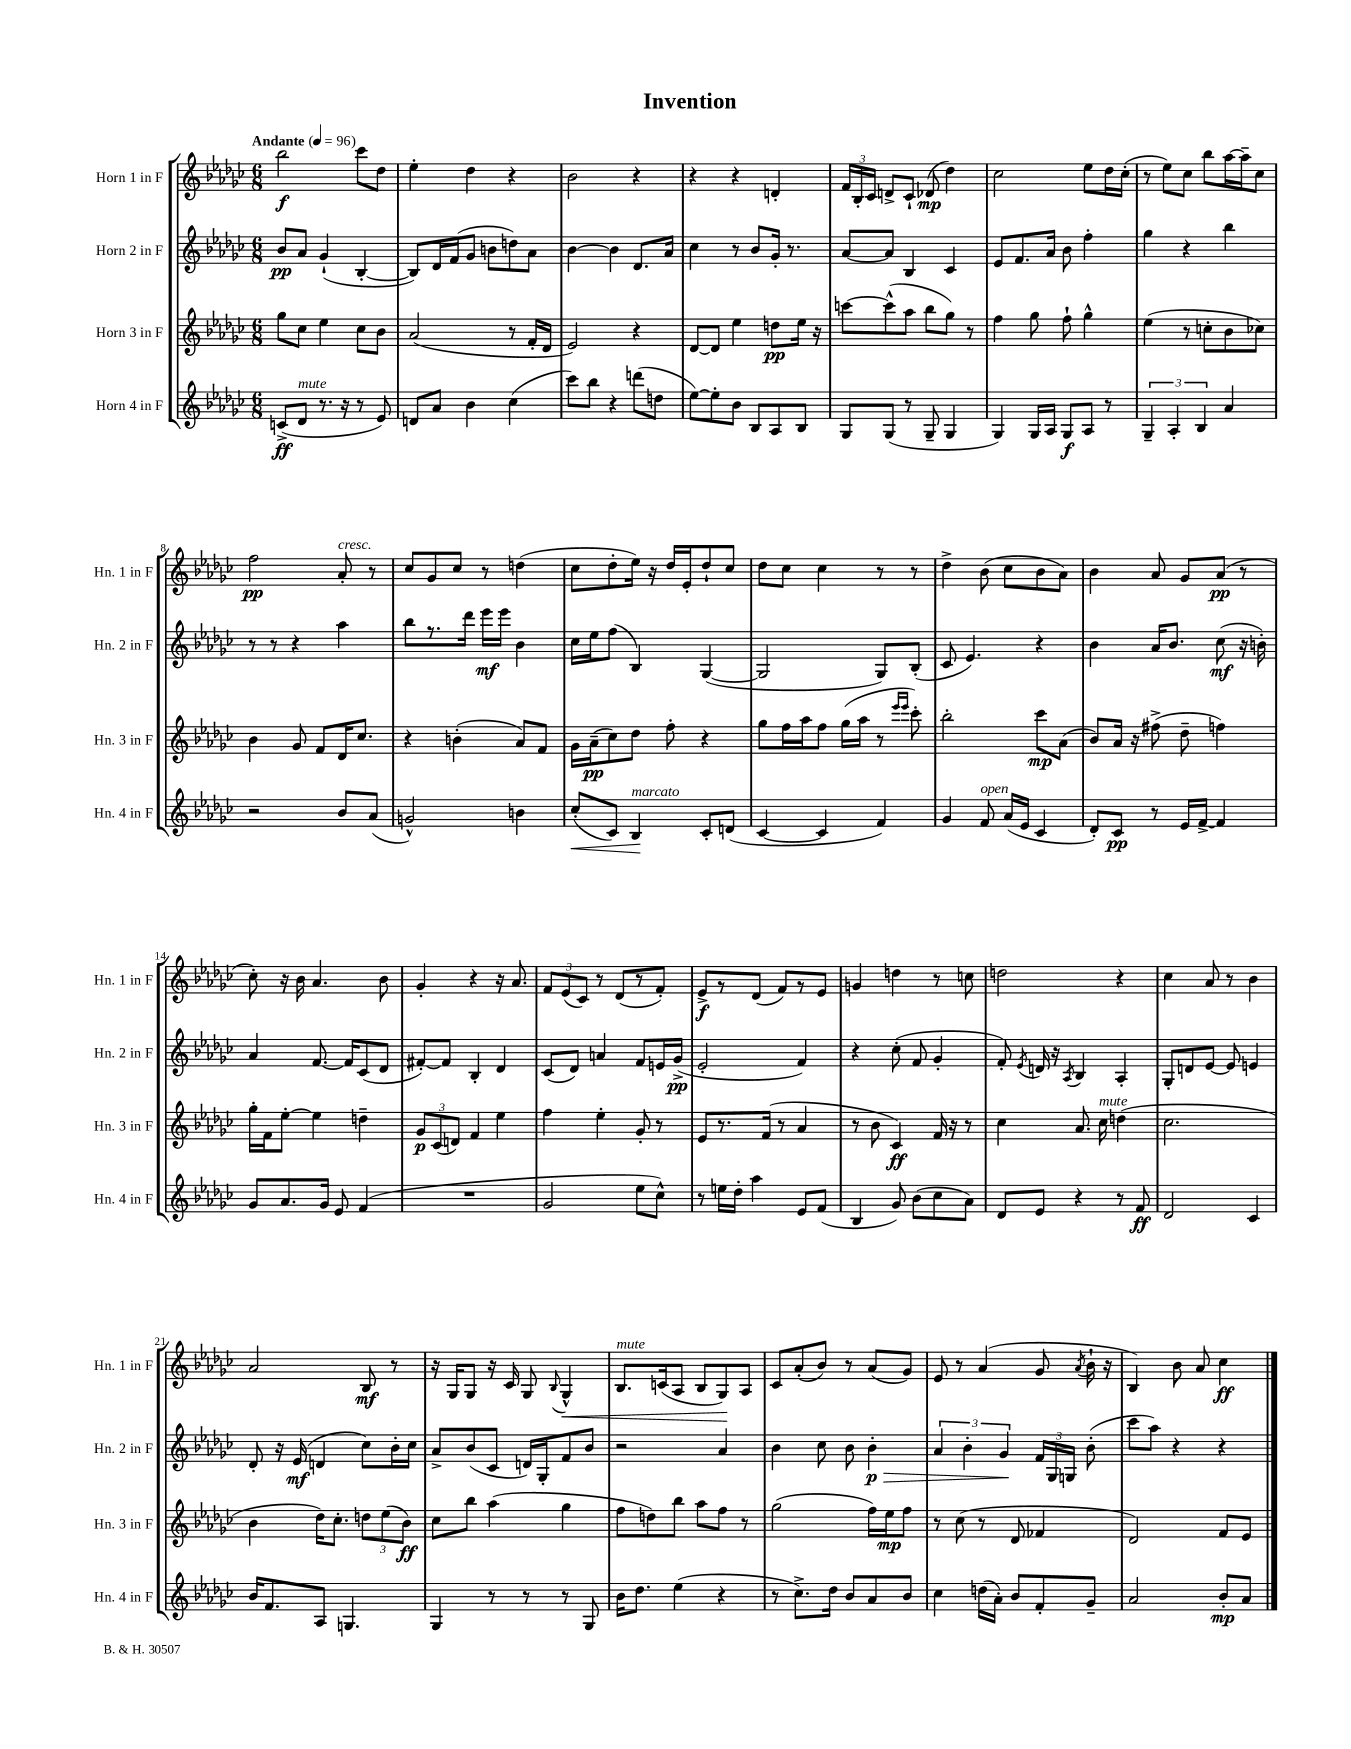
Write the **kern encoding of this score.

**kern	**dynam	**kern	**dynam	**kern	**dynam	**kern	**dynam
*part4	*part4	*part3	*part3	*part2	*part2	*part1	*part1
*staff4	*staff4	*staff3	*staff3	*staff2	*staff2	*staff1	*staff1
*I"Horn 4 in F	*	*I"Horn 3 in F	*	*I"Horn 2 in F	*	*I"Horn 1 in F	*
*I'Hn. 4 in F	*	*I'Hn. 3 in F	*	*I'Hn. 2 in F	*	*I'Hn. 1 in F	*
*clefG2	*	*clefG2	*	*clefG2	*	*clefG2	*
*k[b-e-a-d-g-c-]	*	*k[b-e-a-d-g-c-]	*	*k[b-e-a-d-g-c-]	*	*k[b-e-a-d-g-c-]	*
*M6/8	*	*M6/8	*	*M6/8	*	*M6/8	*
*MM96	*	*MM96	*	*MM96	*	*MM96	*
=1	=1	=1	=1	=1	=1	=1	=1
!	!	!	!	!	!	!LO:TX:a:B:t=Andante	!
(8cn^/L	ff	8gg-\L	.	8b-/L	pp	2bb-\	f
!LO:TX:a:i:t=mute	!	!	!	!	!	!	!
8d-/J	.	8cc-\J	.	8a-/J	.	.	.
8.r	.	4ee-\	.	(4g-`/	.	.	.
16r	.	.	.	.	.	.	.
8r	.	8cc-\L	.	[4B-'/	.	8ccc-\L	.
8e-/)	.	8b-\J	.	.	.	8dd-\J	.
=2	=2	=2	=2	=2	=2	=2	=2
8dn/L	.	(2a-/	.	8B-/L])	.	4ee-'\	.
8a-/J	.	.	.	16d-/L	.	.	.
.	.	.	.	(16f/J	.	.	.
4b-\	.	.	.	8g-/J	.	4dd-\	.
.	.	.	.	8bn\L	.	.	.
(4cc-\	.	8r	.	8ddn\)	.	4r	.
.	.	16f'/LL	.	8a-\J	.	.	.
.	.	16d-/JJ	.	.	.	.	.
=3	=3	=3	=3	=3	=3	=3	=3
8ccc-\L)	.	2e-/)	.	[4b-\	.	2b-\	.
8bb-\J	.	.	.	.	.	.	.
4r	.	.	.	4b-\]	.	.	.
(8dddn\L	.	4r	.	8.d-/L	.	4r	.
8ddn\J	.	.	.	.	.	.	.
.	.	.	.	16a-/Jk	.	.	.
=4	=4	=4	=4	=4	=4	=4	=4
[8ee-\L)	.	[8d-/L	.	4cc-\	.	4r	.
8ee-'\]	.	8d-/J]	.	.	.	.	.
8b-\J	.	4ee-\	.	8r	.	4r	.
8B-/L	.	.	.	8b-/L	.	.	.
8A-/	.	8ddn\L	pp	16g-'/Jk	.	4dn'/	.
.	.	.	.	8.r	.	.	.
8B-/J	.	16ee-\Jk	.	.	.	.	.
.	.	16r	.	.	.	.	.
=5	=5	=5	=5	=5	=5	=5	=5
8G-/L	.	[8cccn\L	.	[8a-/L	.	24f/LL	.
.	.	.	.	.	.	24B-'/	.
.	.	.	.	.	.	24c-/JJ	.
(8G-/J	.	(8ccc^^\]	.	8a-/J]	.	8dn^/L	.
8r	.	8aa-\J	.	4B-/	.	8c-`/J	.
8G-~/	.	8bb-\L	.	.	.	(8d-X/	mp
4G-/	.	8gg-\J)	.	4c-/	.	4dd-\)	.
.	.	8r	.	.	.	.	.
=6	=6	=6	=6	=6	=6	=6	=6
4G-/)	.	4ff\	.	8e-/L	.	2cc-\	.
.	.	.	.	8.f/	.	.	.
16G-/LL	.	8gg-\	.	.	.	.	.
16A-/JJ	.	.	.	16a-/Jk	.	.	.
8G-/L	f	8ff`\	.	8b-\	.	.	.
8A-/J	.	4gg-^^\	.	4ff'\	.	8ee-\L	.
8r	.	.	.	.	.	16dd-\L	.
.	.	.	.	.	.	(16cc-'\JJ	.
=7	=7	=7	=7	=7	=7	=7	=7
6G-~/	.	(4ee-\	.	4gg-\	.	8r	.
.	.	.	.	.	.	8ee-\L)	.
6A-'/	.	.	.	.	.	.	.
.	.	8r	.	4r	.	8cc-\J	.
6B-/	.	.	.	.	.	.	.
.	.	8ccn'\L	.	.	.	8bb-\L	.
4a-/	.	8b-\	.	4bb-\	.	[16aa-\L	.
.	.	.	.	.	.	16aa-~\J]	.
.	.	8cc-X\J)	.	.	.	8cc-\J	.
!!LO:LB:g=z
=8	=8	=8	=8	=8	=8	=8	=8
2r	.	4b-\	.	8r	.	2ff\	pp
.	.	.	.	8r	.	.	.
.	.	8g-/	.	4r	.	.	.
.	.	8f/L	.	.	.	.	.
!	!	!	!	!	!	!LO:TX:a:i:t=cresc.	!
8b-/L	.	16d-/K	.	4aa-\	.	8a-'/	.
.	.	8.cc-/J	.	.	.	.	.
(8a-/J	.	.	.	.	.	8r	.
=9	=9	=9	=9	=9	=9	=9	=9
2gn^^/)	.	4r	.	8bb-\L	.	8cc-/L	.
.	.	.	.	8.r	.	8g-/	.
.	.	(4bn'\	.	.	.	8cc-/J	.
.	.	.	.	16ddd-\Jk	.	.	.
.	.	.	.	16eee-\LL	mf	8r	.
.	.	.	.	16eee-\JJ	.	.	.
4bn\	.	8a-/L)	.	4b-\	.	(4ddn\	.
.	.	8f/J	.	.	.	.	.
=10	=10	=10	=10	=10	=10	=10	=10
!	!LO:HP:b	!	!	!	!	!	!
(8cc-'/L	<	16g-\LL	.	16cc-\LL	.	8cc-\L	.
.	.	(16a-~\J	pp	16ee-\J	.	.	.
8c-/J)	.	8cc-\)	.	(8ff\J	.	8dd-'\	.
!LO:TX:a:i:t=marcato	!	!	!	!	!	!	!
4B-/	.	8dd-\J	.	4B-/)	.	16ee-\Jk)	.
.	.	.	.	.	.	16r	.
.	.	8ff'\	.	.	.	16dd-/LL	.
.	.	.	.	.	.	16e-'/J	.
8c-'/L	[	4r	.	([4G-/	.	8dd-`/	.
(8dn/J	.	.	.	.	.	8cc-/J	.
=11	=11	=11	=11	=11	=11	=11	=11
[4c-/	.	8gg-\L	.	2G-/]	.	8dd-\L	.
.	.	16ff\L	.	.	.	8cc-\J	.
.	.	16aa-\J	.	.	.	.	.
4c-/]	.	8ff\J	.	.	.	4cc-\	.
.	.	(16gg-\LL	.	.	.	.	.
.	.	16aa-\JJ	.	.	.	.	.
4f/)	.	8r	.	8G-/L)	.	8r	.
.	.	16qqeee-/LL	.	.	.	.	.
.	.	16qqeee-/JJ	.	.	.	.	.
.	.	8ccc-'\)	.	(8B-'/J	.	8r	.
=12	=12	=12	=12	=12	=12	=12	=12
4g-/	.	2bb-'\	.	8c-/	.	4dd-^\	.
.	.	.	.	4.e-/)	.	.	.
!LO:TX:a:i:t=open	!	!	!	!	!	!	!
8f/	.	.	.	.	.	(8b-\	.
(16a-/LL	.	.	.	.	.	8cc-\L	.
16e-/JJ	.	.	.	.	.	.	.
4c-/	.	8ccc-\L	mp	4r	.	8b-\	.
.	.	(8a-\J	.	.	.	8a-\J)	.
=13	=13	=13	=13	=13	=13	=13	=13
8d-'/L)	.	8b-/L)	.	4b-\	.	4b-\	.
8c-/J	pp	16a-/Jk	.	.	.	.	.
.	.	16r	.	.	.	.	.
8r	.	(8ff#X^\	.	16a-/KL	.	8a-/	.
.	.	.	.	8.b-/J	.	.	.
16e-/LL	.	8dd-~\	.	.	.	8g-/L	.
[16f^/JJ	.	.	.	.	.	.	.
4f/]	.	4ffn\)	.	(8cc-\	mf	(8a-/J	pp
.	.	.	.	16r	.	8r	.
.	.	.	.	16bn'\)	.	.	.
!!LO:LB:g=z
=14	=14	=14	=14	=14	=14	=14	=14
8g-/L	.	16gg-'\LL	.	4a-/	.	8cc-'\)	.
.	.	16f\J	.	.	.	.	.
8.a-/	.	[8ee-'\J	.	.	.	16r	.
.	.	.	.	.	.	16b-\	.
.	.	4ee-\]	.	[8.f/	.	4.a-/	.
16g-/Jk	.	.	.	.	.	.	.
8e-/	.	.	.	.	.	.	.
.	.	.	.	16f/KL]	.	.	.
(4f/	.	4ddn~\	.	(8c-/	.	.	.
.	.	.	.	8d-/J	.	8b-\	.
=15	=15	=15	=15	=15	=15	=15	=15
2.r	.	12g-/L	p	[8f#X'/L)	.	4g-'/	.
.	.	(12c-/	.	.	.	.	.
.	.	.	.	8f#/J]	.	.	.
.	.	12dn/J)	.	.	.	.	.
.	.	4f/	.	4B-'/	.	4r	.
.	.	4ee-\	.	4d-/	.	16r	.
.	.	.	.	.	.	8.a-/	.
=16	=16	=16	=16	=16	=16	=16	=16
2g-/	.	4ff\	.	(8c-/L	.	12f/L	.
.	.	.	.	.	.	(12e-/	.
.	.	.	.	8d-/J)	.	.	.
.	.	.	.	.	.	12c-/J)	.
.	.	4ee-'\	.	4an/	.	8r	.
.	.	.	.	.	.	(8d-/L	.
8ee-\L	.	8g-'/	.	8f/L	.	8r	.
8cc-^^\J)	.	8r	.	16en/L	.	8f'/J)	.
.	.	.	.	(16g-^/JJ	pp	.	.
=17	=17	=17	=17	=17	=17	=17	=17
8r	.	8e-/L	.	2e-'/	.	8e-^/L	f
16een\LL	.	8.r	.	.	.	8r	.
16dd-'\JJ	.	.	.	.	.	.	.
4aa-\	.	.	.	.	.	(8d-/J	.
.	.	(16f/Jk	.	.	.	.	.
.	.	8r	.	.	.	8f/L)	.
8e-/L	.	4a-/	.	4f/)	.	8r	.
(8f/J	.	.	.	.	.	8e-/J	.
=18	=18	=18	=18	=18	=18	=18	=18
4B-/	.	8r	.	4r	.	4gn/	.
.	.	8b-\	.	.	.	.	.
8g-/)	.	4c-/)	ff	(8cc-'\	.	4ddn\	.
(8b-\L	.	.	.	8f/	.	.	.
8cc-\	.	16f/	.	4g-'/	.	8r	.
.	.	16r	.	.	.	.	.
8a-\J)	.	8r	.	.	.	8ccn\	.
=19	=19	=19	=19	=19	=19	=19	=19
8d-/L	.	4cc-\	.	8f'/)	.	2ddn\	.
.	.	.	.	8qe-/	.	.	.
8e-/J	.	.	.	16dn/	.	.	.
.	.	.	.	16r	.	.	.
.	.	.	.	8qA-/	.	.	.
4r	.	8.a-/	.	4B-/	.	.	.
!	!	!LO:TX:a:i:t=mute	!	!	!	!	!
.	.	16cc-\	.	.	.	.	.
8r	.	(4ddn\	.	4A-'/	.	4r	.
8f/	ff	.	.	.	.	.	.
=20	=20	=20	=20	=20	=20	=20	=20
2d-/	.	2.cc-\	.	8G-'/L	.	4cc-\	.
.	.	.	.	8dn/	.	.	.
.	.	.	.	[8e-/J	.	8a-/	.
.	.	.	.	8e-/]	.	8r	.
4c-/	.	.	.	4en/	.	4b-\	.
!!LO:LB:g=z
=21	=21	=21	=21	=21	=21	=21	=21
16b-/KL	.	4b-\	.	8d-'/	.	2a-/	.
8.f/	.	.	.	.	.	.	.
.	.	.	.	16r	.	.	.
.	.	.	.	(16e-/	mf	.	.
8A-/J	.	16dd-\KL)	.	4dn/	.	.	.
.	.	8.cc-'\J	.	.	.	.	.
4.Gn/	.	.	.	.	.	.	.
.	.	12ddn\L	.	8cc-\L)	.	8B-/	mf
.	.	(12ee-\	.	.	.	.	.
.	.	.	.	16b-'\L	.	8r	.
.	.	12b-\J)	ff	.	.	.	.
.	.	.	.	16cc-\JJ	.	.	.
=22	=22	=22	=22	=22	=22	=22	=22
4G-/	.	8cc-\L	.	8a-^/L	.	16r	.
.	.	.	.	.	.	16G-/KL	.
.	.	8bb-\J	.	(8b-/	.	8G-/J	.
8r	.	(4aa-\	.	8c-/J	.	16r	.
.	.	.	.	.	.	16c-/	.
8r	.	.	.	16dn/LL)	.	8G-/	.
.	.	.	.	16G-'/J	.	.	.
.	.	.	.	.	.	8qqB-/	.
!	!	!	!	!	!	!	!LO:HP:b
8r	.	4gg-\	.	8f/	.	4G-^^/	<
8G-/	.	.	.	8b-/J	.	.	.
=23	=23	=23	=23	=23	=23	=23	=23
!	!	!	!	!	!	!LO:TX:a:i:t=mute	!
16b-\KL	.	8ff\L	.	2r	.	8.B-/L	.
8.dd-\J	.	.	.	.	.	.	.
.	.	8ddn\)	.	.	.	.	.
.	.	.	.	.	.	(16cn/k	.
(4ee-\	.	8bb-\J	.	.	.	8A-/J	.
.	.	8aa-\L	.	.	.	8B-/L	.
4r	.	8ff\J	.	4a-/	.	8G-/)	.
.	.	8r	.	.	.	8A-/J	[
=24	=24	=24	=24	=24	=24	=24	=24
8r	.	(2gg-\	.	4b-\	.	8c-/L	.
8.cc-^\L)	.	.	.	.	.	(8a-'/	.
.	.	.	.	8cc-\	.	8b-/J)	.
16dd-\Jk	.	.	.	.	.	.	.
8b-/L	.	.	.	8b-\	.	8r	.
!	!	!	!	!	!LO:HP:b	!	!
8a-/	.	16ff\LL)	.	4b-'\	> p	(8a-/L	.
.	.	16ee-\J	mp	.	.	.	.
8b-/J	.	8ff\J	.	.	.	8g-/J)	.
=25	=25	=25	=25	=25	=25	=25	=25
4cc-\	.	8r	.	6a-/	.	8e-/	.
.	.	(8cc-\	.	.	.	8r	.
.	.	.	.	6b-'\	.	.	.
(16ddn\LL	.	8r	.	.	.	(4a-/	.
16a-'\JJ)	.	.	.	.	.	.	.
.	.	.	.	6g-/	.	.	.
8b-/L	.	8d-/	.	.	.	.	.
8f'/	.	4f-X/	.	24f/LL	]	8g-/	.
.	.	.	.	24G-/	.	.	.
.	.	.	.	24Gn/JJ	.	.	.
.	.	.	.	.	.	8qa-/	.
8g-~/J	.	.	.	(8b-'\	.	16b-`\	.
.	.	.	.	.	.	16r	.
=26	=26	=26	=26	=26	=26	=26	=26
2a-/	.	2d-/)	.	8ccc-\L	.	4B-/)	.
.	.	.	.	8aa-\J)	.	.	.
.	.	.	.	4r	.	8b-\	.
.	.	.	.	.	.	8a-/	.
8b-'/L	mp	8f/L	.	4r	.	4cc-\	ff
8a-/J	.	8e-/J	.	.	.	.	.
==	==	==	==	==	==	==	==
*-	*-	*-	*-	*-	*-	*-	*-
